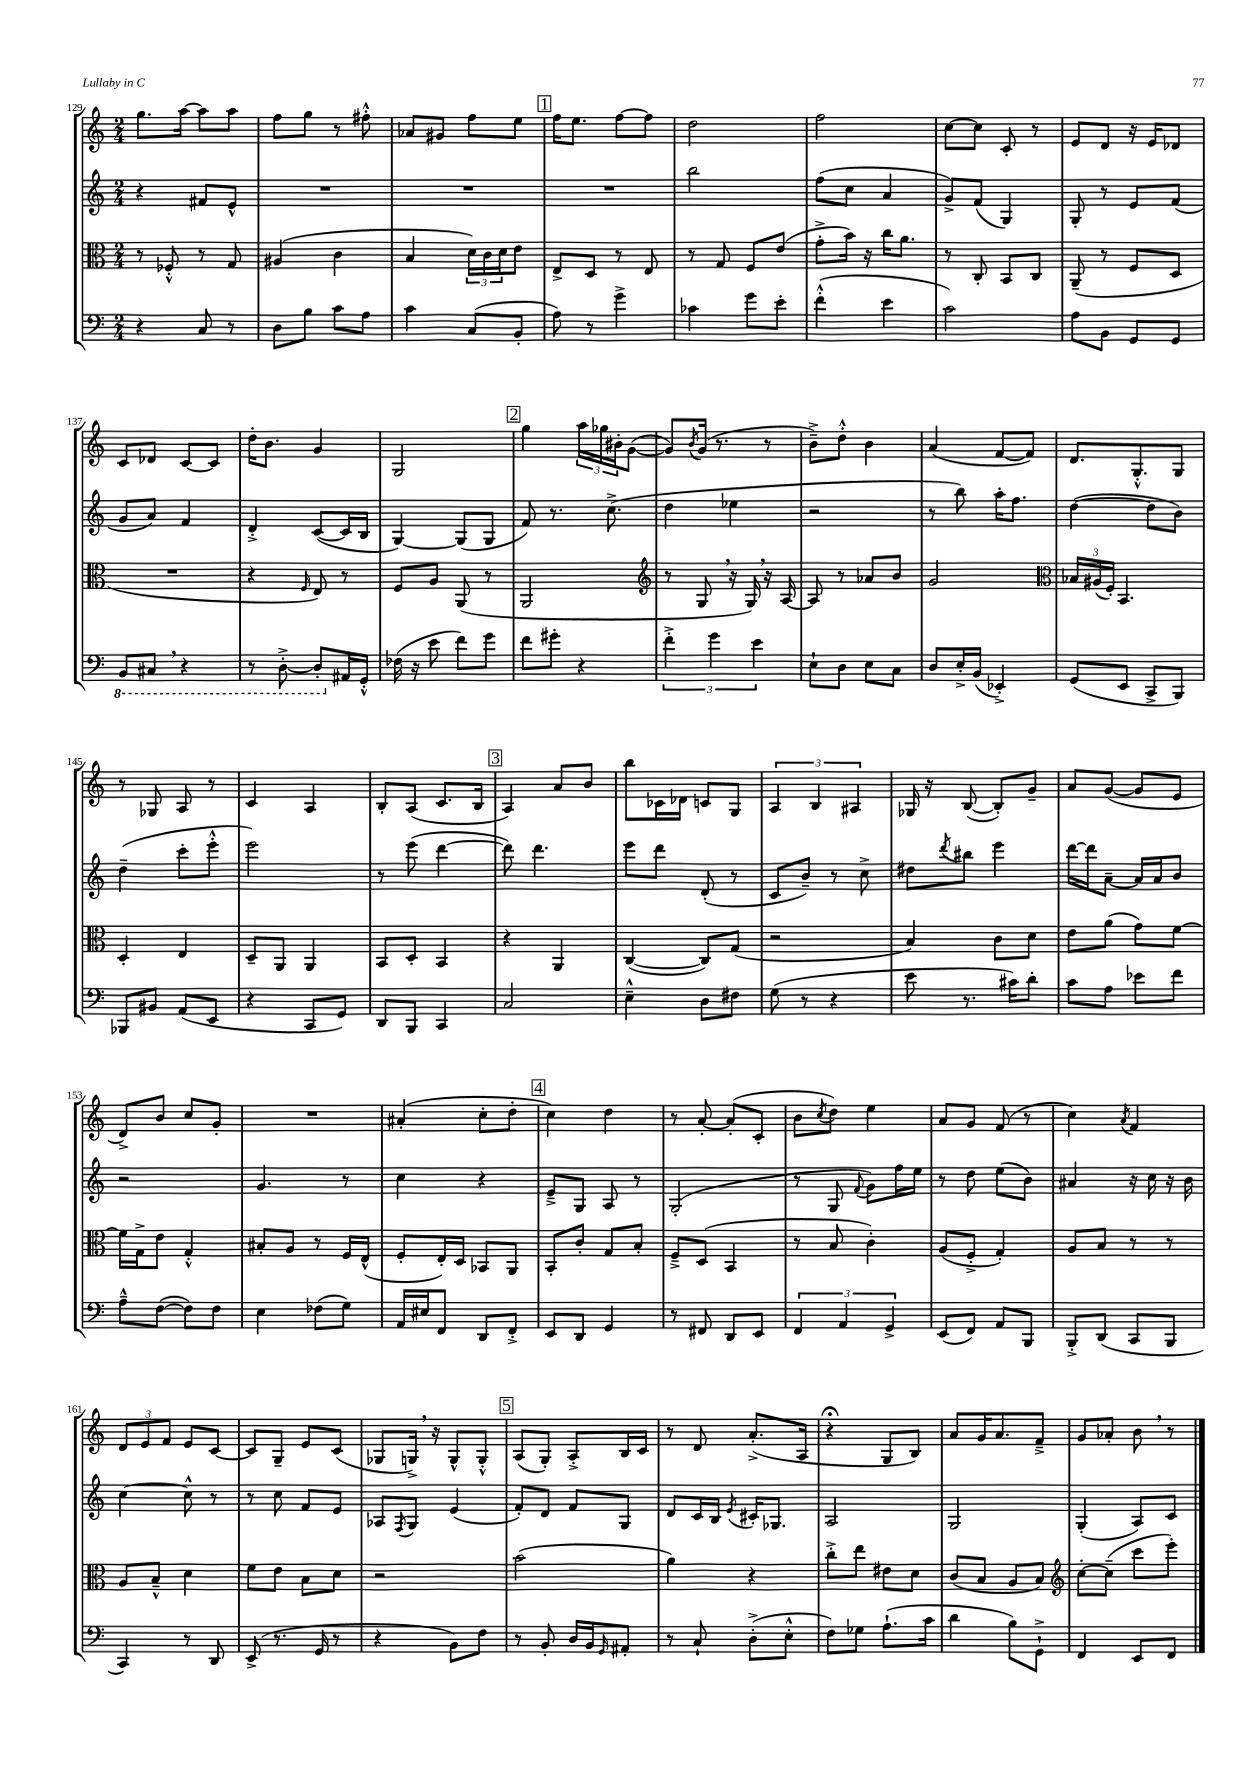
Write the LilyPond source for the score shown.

<<
\new StaffGroup <<
\new Staff = "s0" {
    \clef treble \key c \major \numericTimeSignature \time 2/4
    g''8. a''16~ a''8 a''8 |
    f''8 g''8 r8 fis''8-.-^ |
    aes'8 gis'8 f''8 e''8 |
    \mark \markup { \box "1" } f''16 e''8. f''8~ f''8 |
    d''2 |
    f''2 |
    c''8~ c''8 c'8-. r8 |
    e'8 d'8 r16 e'16 des'8 |
    c'8 des'8 c'8~ c'8 |
    d''16-. b'8. g'4 |
    g2 |
    \mark \markup { \box "2" } g''4 \tuplet 3/2 { a''16 ges''16 bis'16-. } g'8~( |
    g'8) \acciaccatura { b'8 } g'16( r8. r8 |
    b'8--->) d''8-.-^ b'4 |
    a'4( f'8~ f'8) |
    d'8. g8.-.-^ g8 |
    r8 ges8 a8 r8 |
    c'4 a4 |
    b8-. a8( c'8. b16 |
    \mark \markup { \box "3" } a4) a'8 b'8 |
    b''8 ces'16 des'16 c'8 g8 |
    \tuplet 3/2 { a4 b4 ais4 } |
    ges16 r16 b8~( b8-.) g'8-- |
    a'8 g'8~( g'8 e'8 |
    d'8->) b'8 c''8 g'8-. |
    R2 |
    ais'4-.( c''8-. d''8-. |
    \mark \markup { \box "4" } c''4) d''4 |
    r8 a'8~-. a'8-.( c'8-. |
    b'8 \acciaccatura { c''8 } d''8) e''4 |
    a'8 g'8 f'8( r8 |
    c''4) \acciaccatura { a'8 } f'4 |
    \tuplet 3/2 { d'8 e'8 f'8 } e'8 c'8~ |
    c'8 g8-- e'8 c'8( |
    ges8 g16->) \breathe r16 g8-^ g8-.-^ |
    \mark \markup { \box "5" } a8( g8-.) a8-.-> b16 c'16 |
    r8 d'8 a'8.-.->( a16 |
    r4\fermata g8 b8) |
    a'8 g'16 a'8. f'8---> |
    g'8 aes'8-. b'8 \breathe r8 \bar "|." |
}
\new Staff = "s1" {
    \clef treble \key c \major \numericTimeSignature \time 2/4
    r4 fis'8 e'8-^ |
    R2 |
    R2 |
    \mark \markup { \box "1" } R2 |
    b''2 |
    f''8( c''8 a'4 |
    g'8->) f'8( g4) |
    g8-. r8 e'8 f'8( |
    g'8 a'8) f'4 |
    d'4-.-> c'8~( c'16 b16 |
    g4~) g8( g8 |
    \mark \markup { \box "2" } f'8) r8. c''8.->( |
    d''4 ees''4 |
    r2 |
    r8 b''8) a''16-. f''8. |
    d''4~( d''8 b'8) |
    d''4--( c'''8-. e'''8-.-^ |
    e'''2) |
    r8 e'''8( d'''4~ |
    \mark \markup { \box "3" } d'''8) d'''4. |
    e'''8 d'''8 d'8-.( r8 |
    c'8 b'8--) r8 c''8-> |
    dis''8 \acciaccatura { d'''8 } bis''8 e'''4 |
    d'''16~ d'''16 a'8~-- a'16 a'16 b'8 |
    r2 |
    g'4. r8 |
    c''4 r4 |
    \mark \markup { \box "4" } e'8---> g8 a8 r8 |
    g2-.( |
    r8 g8 \appoggiatura { f'8 } g'8) f''16 e''16 |
    r8 d''8 e''8( b'8) |
    ais'4 r16 c''16 r16 b'16 |
    c''4~ c''8-^ r8 |
    r8 c''8 f'8 e'8 |
    aes8 \acciaccatura { f8 } g8 e'4( |
    \mark \markup { \box "5" } f'8-.) d'8 f'8 g8 |
    d'8 c'16 b16 \acciaccatura { e'8 } cis'16-. ges8. |
    a2 |
    g2 |
    g4-.( a8) c'8 \bar "|." |
}
\new Staff = "s2" {
    \clef alto \key c \major \numericTimeSignature \time 2/4
    r8 fes8-.-^ r8 g8 |
    ais4( c'4 |
    b4 \tuplet 3/2 { d'16) c'16 d'16 } e'8 |
    \mark \markup { \box "1" } e8-> d8 r8 e8 |
    r8 g8 f8 e'8( |
    g'8-.-> b'16) r16 c''16 a'8. |
    r8 c8-. b,8 c8 |
    a,8--( r8 f8 d8 |
    R2 |
    r4 \grace { f16 } e8) r8 |
    f8 a8 a,8( r8 |
    \mark \markup { \box "2" } a,2 |
    \clef treble r8 g8 \breathe r16 g16) \breathe r16 a16~ |
    a8 r8 aes'8 b'8 |
    g'2 |
    \clef alto \tuplet 3/2 { bes16 ais16( f16-.) } b,4. |
    d4-. e4 |
    d8-- a,8 a,4 |
    b,8 d8-. b,4 |
    \mark \markup { \box "3" } r4 a,4 |
    c4~( c8) g8( |
    r2 |
    b4) c'8 d'8 |
    e'8 a'8( g'8) f'8~ |
    f'16 g16-> e'8 g4-.-^ |
    bis8-. a8 r8 f16 e16-^( |
    f8-. e16-.) d16 bes,8 a,8 |
    \mark \markup { \box "4" } b,8-. c'8-. g8 b8-. |
    f8---> d8( b,4 |
    r8 b8 c'4-.) |
    a8( f8-.-> g4-.) |
    a8 b8 r8 r8 |
    a8 b8---^ d'4 |
    f'8 e'8 b8 d'8 |
    r2 |
    \mark \markup { \box "5" } b'2( |
    a'4) r4 |
    c''8-.-> e''8 eis'8 d'8 |
    c'8( b8 a8 b8) |
    \clef treble c''8~-. c''8--( c'''8 e'''8-.) \bar "|." |
}
\new Staff = "s3" {
    \clef bass \key c \major \numericTimeSignature \time 2/4
    r4 c8 r8 |
    d8 b8 c'8 a8 |
    c'4 c8( b,8-. |
    \mark \markup { \box "1" } a8) r8 g'4-> |
    ces'4 g'8 e'8-. |
    f'4-.-^( e'4 |
    c'2) |
    a8 b,8 g,8 g,8 |
    \ottava #-1 b,,8 cis,8 \breathe r4 |
    r8 d,8~-.-> d,8-. \ottava #0 ais,16 g,16-.-^ |
    fes16( r16 e'8 f'8) g'8 |
    \mark \markup { \box "2" } f'8 gis'8-. r4 |
    \tuplet 3/2 { f'4-.-> g'4 e'4 } |
    e8-! d8 e8 c8 |
    d8 e16-.-> b,16( ees,4-.->) |
    g,8( e,8 c,8-> b,,8) |
    bes,,8 bis,8 a,8( e,8 |
    r4 c,8 g,8) |
    d,8 b,,8 c,4 |
    \mark \markup { \box "3" } c2 |
    e4---^ d8 fis8 |
    g8( r8 r4 |
    e'8 r8. cis'16) d'8-. |
    c'8 a8 ees'8 f'8 |
    a8---^ f8~( f8) f8 |
    e4 fes8( g8) |
    a,16 eis16 f,8 d,8 f,8-.-> |
    \mark \markup { \box "4" } e,8 d,8 g,4 |
    r8 fis,8 d,8 e,8 |
    \tuplet 3/2 { f,4 a,4 g,4-> } |
    e,8( f,8) a,8 b,,8 |
    b,,8-.-> d,8( c,8 b,,8 |
    c,4) r8 d,8 |
    e,8->( r8. g,16 r8 |
    r4 b,8) f8 |
    \mark \markup { \box "5" } r8 b,8-. d16 b,16 \grace { g,16 } ais,8-. |
    r8 c8-! d8-.->( e8-.-^ |
    f8) ges8 a8.-!( c'16 |
    d'4 b8) g,8-!-> |
    f,4 e,8 f,8 \bar "|." |
}
>>
>>
\layout { \context { \Score currentBarNumber = #129 } }
